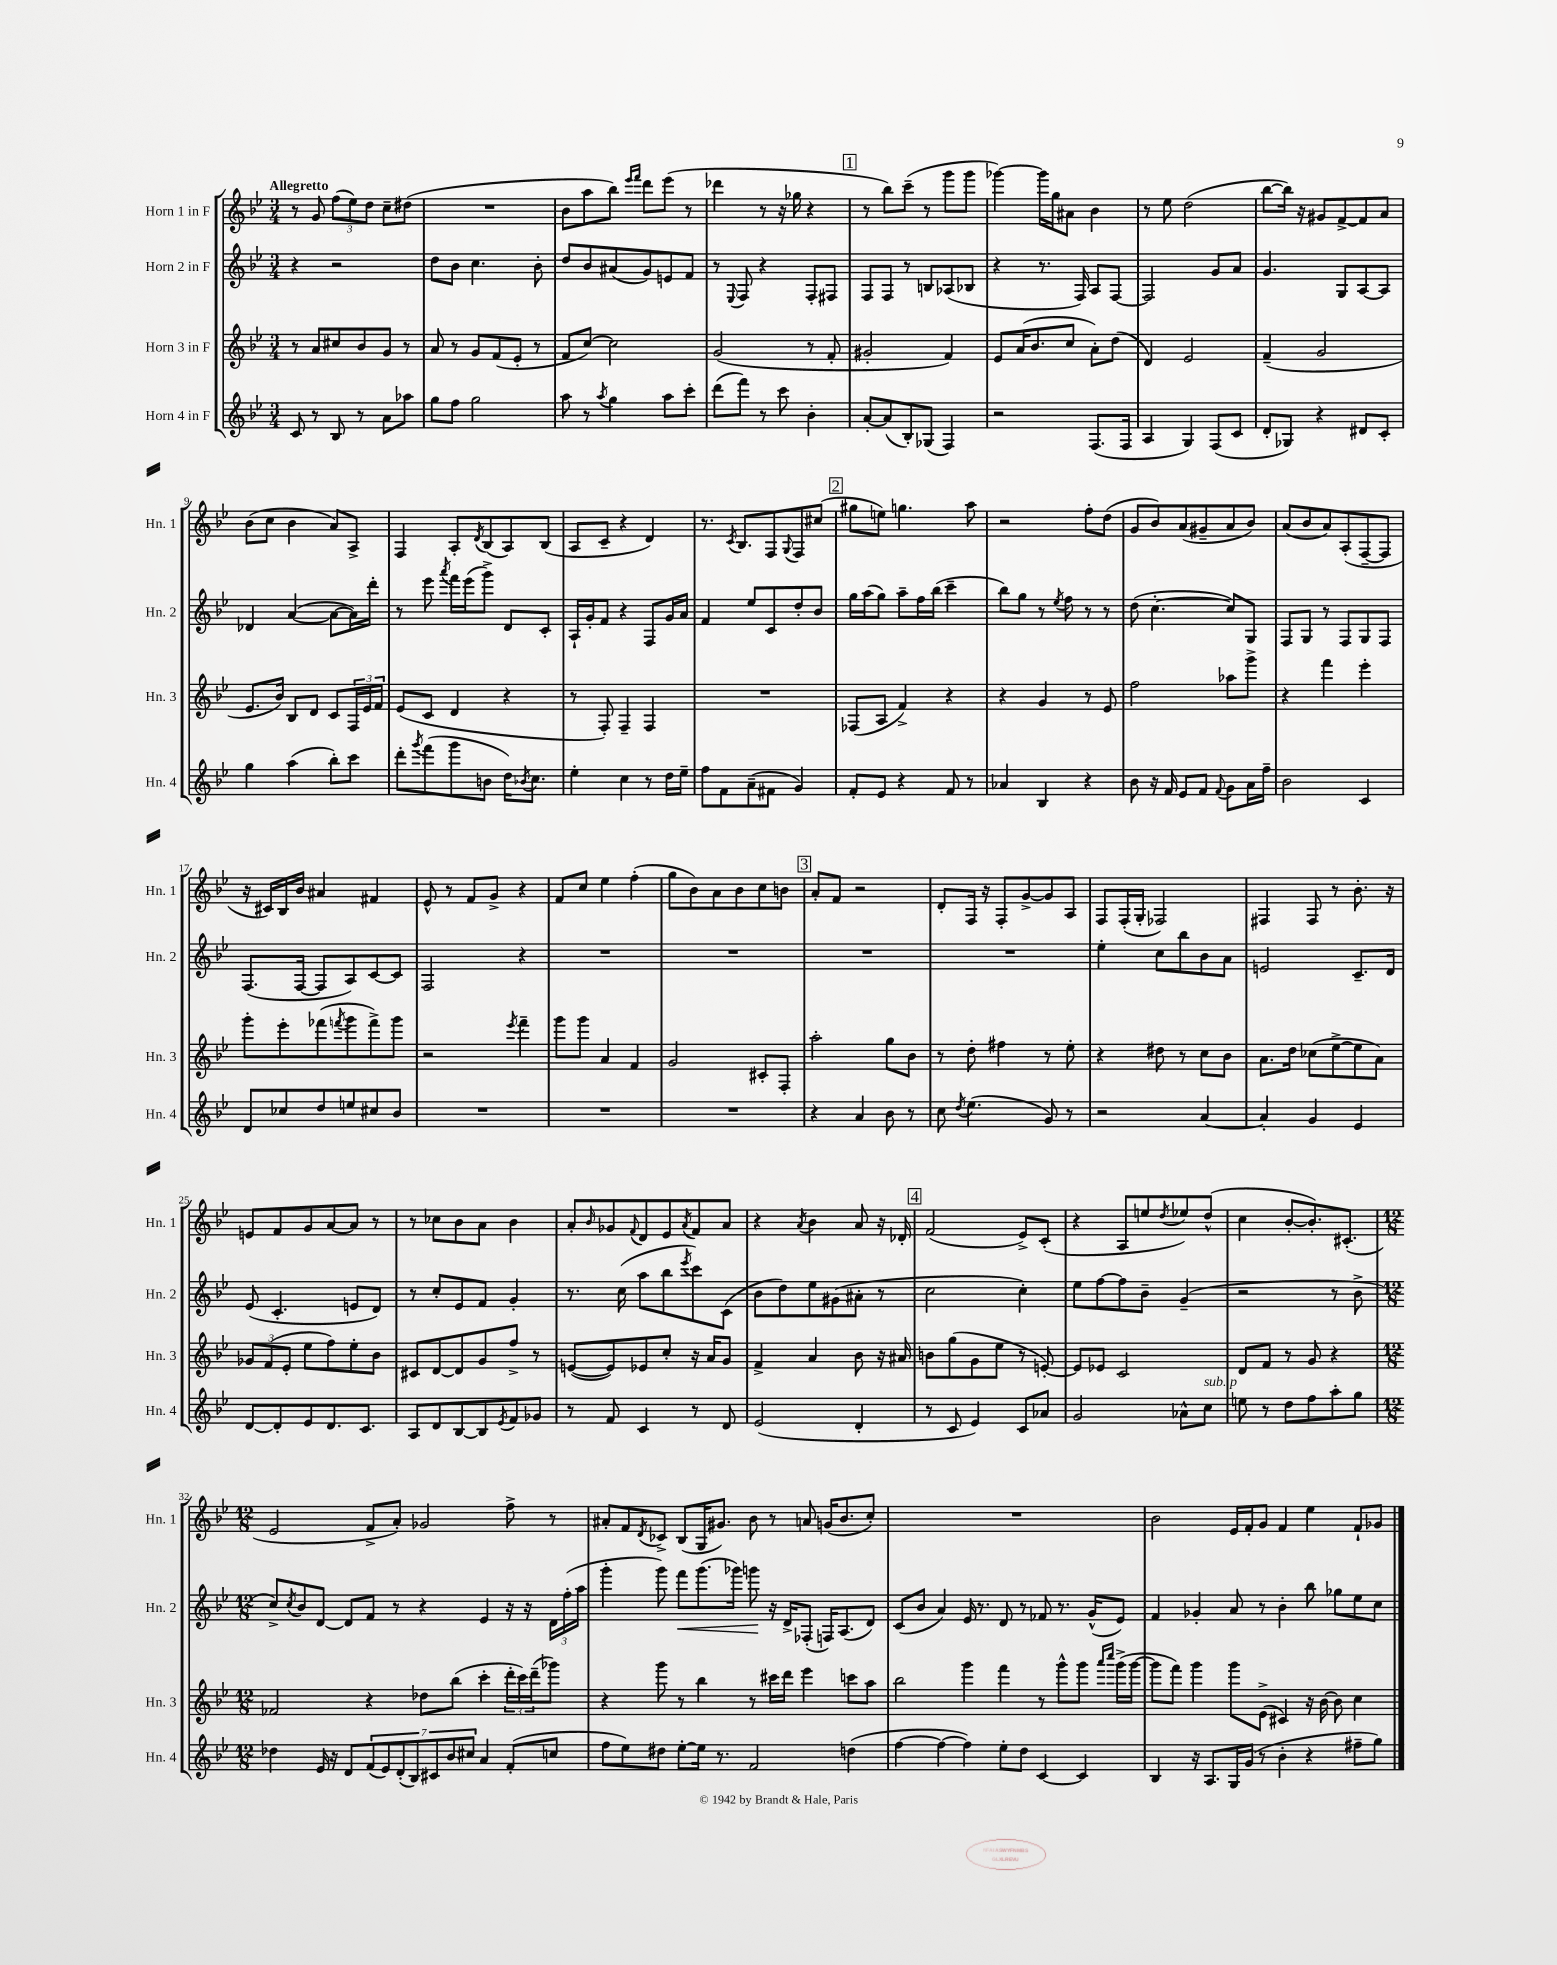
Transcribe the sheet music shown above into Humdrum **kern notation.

**kern	**kern	**kern	**dynam	**kern
*part4	*part3	*part2	*part2	*part1
*staff4	*staff3	*staff2	*staff2	*staff1
*I"Horn 4 in F	*I"Horn 3 in F	*I"Horn 2 in F	*	*I"Horn 1 in F
*I'Hn. 4	*I'Hn. 3	*I'Hn. 2	*	*I'Hn. 1
*clefG2	*clefG2	*clefG2	*	*clefG2
*k[b-e-]	*k[b-e-]	*k[b-e-]	*	*k[b-e-]
*M3/4	*M3/4	*M3/4	*	*M3/4
=1	=1	=1	=1	=1
!	!	!	!	!LO:TX:a:B:t=Allegretto
8c/	8r	4r	.	8r
8r	8a/L	.	.	8g/
8B-/	8cc#X/	2r	.	(12ff\L
.	.	.	.	12ee-\)
8r	8b-/	.	.	.
.	.	.	.	12dd\J
8a\L	8g/J	.	.	8cc~\L
8aa-X\J	8r	.	.	(8dd#X\J
=2	=2	=2	=2	=2
8gg\L	8a/	8dd\L	.	2.r
8ff\J	8r	8b-\J	.	.
2gg\	8g/L	4.cc\	.	.
.	(8f/	.	.	.
.	8e-'/J	.	.	.
.	8r	8b-'\	.	.
=3	=3	=3	=3	=3
8aa\	8f/L	8dd/L	.	8b-\L
8r	[8cc/J)	8b-/	.	8aa\
8qaa/	.	.	.	.
4gg\	2cc\]	(8a#X/	.	8bb-\J)
.	.	.	.	16qqeee-/LL
.	.	.	.	16qqfff/JJ
.	.	8g/)	.	8ddd\L
8aa\L	.	8en/	.	(8eee-\J
8ccc'\J	.	8f/J	.	8r
=4	=4	=4	=4	=4
(8ddd\L	(2g/	8r	.	4ddd-X\
.	.	8qqE-/	.	.
8fff\J)	.	8F/	.	.
8r	.	4r	.	8r
8ccc\	.	.	.	16r
.	.	.	.	16gg-X\
4b-'\	8r	8F'/L	.	4r
.	8f'/	8F#X/J	.	.
!!LO:REH:place=s1:t=1
=5	=5	=5	=5	=5
[8a'/L	2g#X'/	8F/L	.	8r
(8a/]	.	8F/J	.	8bb-\L)
8B-'/)	.	8r	.	(8ccc~\J
(8G-X/J	.	8Bn/L	.	8r
4F/)	4f/)	(8A-X/	.	8ggg\L
.	.	8B-X/J	.	8ggg\J
=6	=6	=6	=6	=6
2r	8e-/L	4r	.	[4ggg-X\)
.	(16a/K	.	.	.
.	8.b-/	.	.	.
.	.	8.r	.	16ggg-\LL]
.	.	.	.	16gg\J
.	8cc/J	.	.	8a#X\J
.	.	16F/)	.	.
(8.F/L	8a'\L)	8A/L	.	4b-\
.	(8dd\J	[8F/J	.	.
16F/Jk	.	.	.	.
=7	=7	=7	=7	=7
4A/	4d/)	2F/]	.	8r
.	.	.	.	8ee-\
4G/)	2e-/	.	.	(2dd\
(8F/L	.	8g/L	.	.
8c/J	.	8a/J	.	.
=8	=8	=8	=8	=8
8d'/L	(4f~/	4.g/	.	[8bb-\L
8G-X/J)	.	.	.	16bb-\Jk])
.	.	.	.	16r
4r	2g/	.	.	8g#X/L
.	.	8G/L	.	[8f^/
8d#X/L	.	[8A/	.	8f/]
8c'/J	.	8A/J]	.	8a/J
!!LO:LB:g=z
=9	=9	=9	=9	=9
4gg\	8.e-/L	4d-X/	.	(8b-\L
.	.	.	.	8cc\J
.	16b-/Jk)	.	.	.
(4aa\	8B-/L	([4a/	.	4b-\
.	8d/J	.	.	.
8bb-'\L)	8c/L	8a\L_	.	8a/L)
8ccc\J	24F/L	16a\L])	.	8A^/J
.	24e-/	.	.	.
.	.	16ddd'\JJ	.	.
.	24f/JJ	.	.	.
=10	=10	=10	=10	=10
8ddd'\L	(8e-/L	8r	.	4F/
8qggg/	.	.	.	.
(8fff\	8c/J	8eee-\	.	.
.	.	8qaaa/	.	.
8ggg\	4d/	16fff\LL	.	8A'/L
.	.	(16eee-\J	.	.
.	.	.	.	8qd/
8bn\J	.	8ggg^\J)	.	(8B-/
16dd\KL)	4r	8d/L	.	8A/)
8qb-X/	.	.	.	.
8.cc\J	.	.	.	.
.	.	8c'/J	.	(8B-/J
=11	=11	=11	=11	=11
4ee-'\	8r	16A`/LL	.	8A/L
.	.	16g'/J	.	.
.	8F'/)	8f/J	.	8c~/J
4cc\	4F~/	4r	.	4r
8r	4F/	8F/L	.	4d/)
16dd\LL	.	16g/L	.	.
16ee-~\JJ	.	16a/JJ	.	.
=12	=12	=12	=12	=12
8ff\L	2.r	4f/	.	8.r
8f\	.	.	.	.
.	.	.	.	8qc/
.	.	.	.	8.B-/L
(8a~\	.	8ee-/L	.	.
8f#X\J	.	8c/	.	8F/
.	.	.	.	8qqG/
4g/)	.	8dd'/	.	8F/
.	.	8b-/J	.	(8cc#X/J
!!LO:REH:place=s1:t=2
=13	=13	=13	=13	=13
8f'/L	(8F-X/L	16gg\LL	.	8gg#X\L
.	.	(16aa\J	.	.
8e-/J	8A/J	8gg\J)	.	8een\J)
4r	4f^/)	8aa~\L	.	4.ggn\
.	.	16ff\L	.	.
.	.	(16bb-\JJ	.	.
8f/	4r	4ccc~\	.	.
8r	.	.	.	8aa\
=14	=14	=14	=14	=14
4a-X/	4r	8bb-\L)	.	2r
.	.	8gg\J	.	.
4B-/	4g/	8r	.	.
.	.	8qee-/	.	.
.	.	8ff\	.	.
4r	8r	8r	.	8ff'\L
.	8e-/	8r	.	(8dd\J
=15	=15	=15	=15	=15
8b-\	2ff\	(8dd\	.	8g/L
16r	.	[4.cc'\	.	8b-/)
16f/	.	.	.	.
8e-/L	.	.	.	(8a/
8f/J	.	.	.	8g#X~/
8qqf/	.	.	.	.
8g\L	8aa-X\L	8cc/L])	.	8a/
16a\L	8ggg^\J	8G/J	.	8b-/J)
16ff~\JJ	.	.	.	.
=16	=16	=16	=16	=16
2b-\	4r	8F/L	.	(8a/L
.	.	8G/J	.	8b-/
.	4fff\	8r	.	8a/)
.	.	8F/L	.	(8A'/
4c/	4eee-'\	8G/	.	[8F~/
.	.	8F/J	.	8F/J]
!!LO:LB:g=z
=17	=17	=17	=17	=17
8d/L	8ggg'\L	(8.F/L	.	16r
.	.	.	.	16c#X/LL)
8cc-X/	8eee-'\	.	.	16B-/
.	.	[16F/Jk	.	16b-/JJ
8dd/	(8fff-X\	8F/L]	.	4a#X/
.	8qfffn/	.	.	.
8een/	8ggg\	8A/)	.	.
8cc#X/	8fff^\)	[8c/	.	4f#X/
8b-/J	8ggg\J	8c/J]	.	.
=18	=18	=18	=18	=18
2.r	2r	2F/	.	8e-^^/
.	.	.	.	8r
.	.	.	.	8f/L
.	.	.	.	8g^/J
.	8qeee-/	.	.	.
.	4fff~\	4r	.	4r
=19	=19	=19	=19	=19
2.r	8ggg\L	2.r	.	8f/L
.	8ggg\J	.	.	8cc/J
.	4a/	.	.	4ee-\
.	4f/	.	.	(4ff'\
=20	=20	=20	=20	=20
2.r	2g/	2.r	.	8gg\L
.	.	.	.	8b-\)
.	.	.	.	8a\
.	.	.	.	8b-\
.	8c#X'/L	.	.	8cc\
.	8F'/J	.	.	8bn\J
!!LO:REH:place=s1:t=3
=21	=21	=21	=21	=21
4r	2aa'\	2.r	.	8a'/L
.	.	.	.	8f/J
4a/	.	.	.	2r
8b-\	8gg\L	.	.	.
8r	8b-\J	.	.	.
=22	=22	=22	=22	=22
8cc\	8r	2.r	.	8d'/L
8qdd/	.	.	.	.
(4.ee-\	8dd'\	.	.	16F/Jk
.	.	.	.	16r
.	4ff#X\	.	.	8F'/L
.	.	.	.	[8g^/
8g/)	8r	.	.	8g/]
8r	8ee-'\	.	.	8A/J
=23	=23	=23	=23	=23
2r	4r	4ee-'\	.	8F/L
.	.	.	.	(16F'/L
.	.	.	.	16G'/JJ
.	8dd#X\	8cc\L	.	2F-X/)
.	8r	8bb-\	.	.
[4a/	8cc\L	8b-\	.	.
.	8b-\J	8a\J	.	.
=24	=24	=24	=24	=24
4a'/]	8.a\L	2en/	.	4F#X/
.	16dd\Jk	.	.	.
4g/	(8cc-X\L	.	.	8F#/
.	[8ee-^\	.	.	8r
4e-/	8ee-\]	8.c~/L	.	8.b-'\
.	8a\J)	.	.	.
.	.	16d/Jk	.	16r
!!LO:LB:g=z
=25	=25	=25	=25	=25
[8d/L	12g-X/L	(8e-/	.	8en/L
.	(12f/	.	.	.
8d'/]	.	4.c'/	.	8f/
.	12e-'/J	.	.	.
8e-/	8ee-\L	.	.	8g/
8.d/	8ff\)	.	.	[8a/
.	8ee-'\	8en/L	.	8a/J]
8.c/J	.	.	.	.
.	8b-\J	8d/J)	.	8r
=26	=26	=26	=26	=26
8A/L	8c#X/L	8r	.	8r
8d/	[8d/	8cc'/L	.	8cc-X\L
[8B-/	8d/]	8e-/	.	8b-\
8B-/]	8g/	8f/J	.	8a\J
8qe-/	.	.	.	.
8f/	8ff^/J	4g'/	.	4b-\
8g-X/J	8r	.	.	.
=27	=27	=27	=27	=27
8r	([8en/L	8.r	.	8a'/L
.	.	.	.	16qqb-/
8f/	8e/])	.	.	8g-X/
.	.	(16cc\	.	.
.	.	.	.	8qqf/
4c/	8e-X/	8aa\L	.	8d/
.	8cc'/J	8bb-\	.	8e-/
.	.	8qeee-/	.	8qa/
8r	16r	8ccc\)	.	8f/
.	16a/KL	.	.	.
8d/	8g/J	(8c\J	.	8a/J
=28	=28	=28	=28	=28
(2e-/	4f^/	8b-\L	.	4r
.	.	8dd\)	.	.
.	.	.	.	8qa/
.	4a/	8ee-\	.	4b-\
.	.	(8g#X\	.	.
4d'/	8b-\	8a#X'\J	.	8a/
.	16r	8r	.	16r
.	16a#X/	.	.	16d-X'/
!!LO:REH:place=s1:t=4
=29	=29	=29	=29	=29
8r	8bn\L	2cc\	.	(2f/
8c/	(8gg\	.	.	.
4e-/)	8g\	.	.	.
.	8ee-\J	.	.	.
8c/L	8r	4cc'\)	.	8e-^/L)
8a-X/J	[8en'/)	.	.	(8c'/J
=30	=30	=30	=30	=30
2g/	8e/L]	8ee-\L	.	4r
.	8e-X/J	[8ff\	.	.
.	2c/	8ff\]	.	8A/L
.	.	8b-~\J	.	8een/
.	.	.	.	8qdd/
8a-X^^\L	.	(4g~/	.	8ee-X/)
!LO:TX:a:i:t=sub. p	!	!	!	!
8cc\J	.	.	.	(8dd^^/J
=31	=31	=31	=31	=31
8een\	8d/L	2r	.	4cc\
8r	8f/J	.	.	.
8dd\L	8r	.	.	[8b-'/L
8ff\	8g/	.	.	8.b-'/])
8aa'\	4r	8r	.	.
.	.	.	.	(8.c#X'/J
8gg\J	.	8b-^\	.	.
!!LO:LB:g=z
=32	=32	=32	=32	=32
*M12/8	*M12/8	*M12/8	*	*M12/8
4dd-X\	2f-X/	8cc^/L)	.	2e-/
.	.	8qcc/	.	.
.	.	8b-/	.	.
16e-/	.	[8d/J	.	.
16r	.	.	.	.
8d/L	.	8d/L]	.	.
(14f/	4r	8f/J	.	8f^/L
14e-/)	.	.	.	.
.	.	8r	.	8a'/J)
(14d'/	.	.	.	.
14B-/)	.	.	.	.
.	8dd-X\L	4r	.	2g-X/
14c#X/	.	.	.	.
14b-/	.	.	.	.
.	(8bb-\J	.	.	.
14cc#X/J	.	.	.	.
4a/	4ccc'\	4e-/	.	.
(8f'/L	24ddd'\LL	16r	.	8ff^\
.	24ccc\)	.	.	.
.	.	16r	.	.
.	(24ddd~\J	.	.	.
8ccn/J	8ggg-X\J)	24d\LL	.	8r
.	.	(24ff'\	.	.
.	.	24aa\JJ	.	.
=33	=33	=33	=33	=33
8ff\L	4r	4ggg'\	.	8a#X'/L
8ee-\)	.	.	.	8f/
.	.	.	.	8qd/
8dd#X\J	8ggg\	8ggg\)	.	8c-X^/J
!	!	!	!LO:HP:b	!
[8ee-'\L	8r	8fff\L	<	(8B-/L
16ee-\Jk]	4bb-\	(8.ggg\	.	16G/K
8.r	.	.	.	8.g#X/J)
.	.	16ggg-X\Jk)	.	.
2f/	8r	8gggn\	.	8b-\
.	16ccc#X\LL	16r	[	8r
.	16ddd\JJ	16d^/KL	.	.
.	4eee-\	(8F-X'/J	.	8an/
.	.	16Fn/KL)	.	(16gn/KL
.	.	(8.A/	.	8.b-/
(4ddn\	8cccn\L	.	.	.
.	8aa\J	8d/J)	.	8cc'/J)
=34	=34	=34	=34	=34
[4ff\	2bb-\	(8c/L	.	1.r
.	.	8b-/J	.	.
4ff\_	.	4a/)	.	.
4ff\])	4ggg\	16e-/	.	.
.	.	8.r	.	.
8ee-'\L	4fff\	8d/	.	.
8dd\J	.	8r	.	.
[4c/	8r	8f-X/	.	.
.	8ggg^^\L	8.r	.	.
4c/]	8ggg\J	.	.	.
.	.	(16g^^/KL	.	.
.	16qqaaa/LL	.	.	.
.	16qqcccc/JJ	.	.	.
.	(16ggg^\LL	8e-/J)	.	.
.	[16ggg\JJ	.	.	.
=35	=35	=35	=35	=35
4B-/	8ggg\L]	4f/	.	2b-\
.	8fff\J)	.	.	.
16r	4ggg\	4g-X'/	.	.
8.A/L	.	.	.	.
16G/L	8ggg\L	8a/	.	16e-/LL
(16g/JJ	.	.	.	16f'/J
8r	(8e-^\J	8r	.	8g/J
4b-'\	4c#X/)	4b-'\	.	4f/
4r	16r	8bb-\	.	4ee-\
.	[16b-\	.	.	.
.	8b-\]	8gg-X\L	.	.
8ff#X~\L	4cc\	8ee-\	.	8f`/L
8gg\J)	.	8cc\J	.	8g-X/J
==	==	==	==	==
*-	*-	*-	*-	*-
